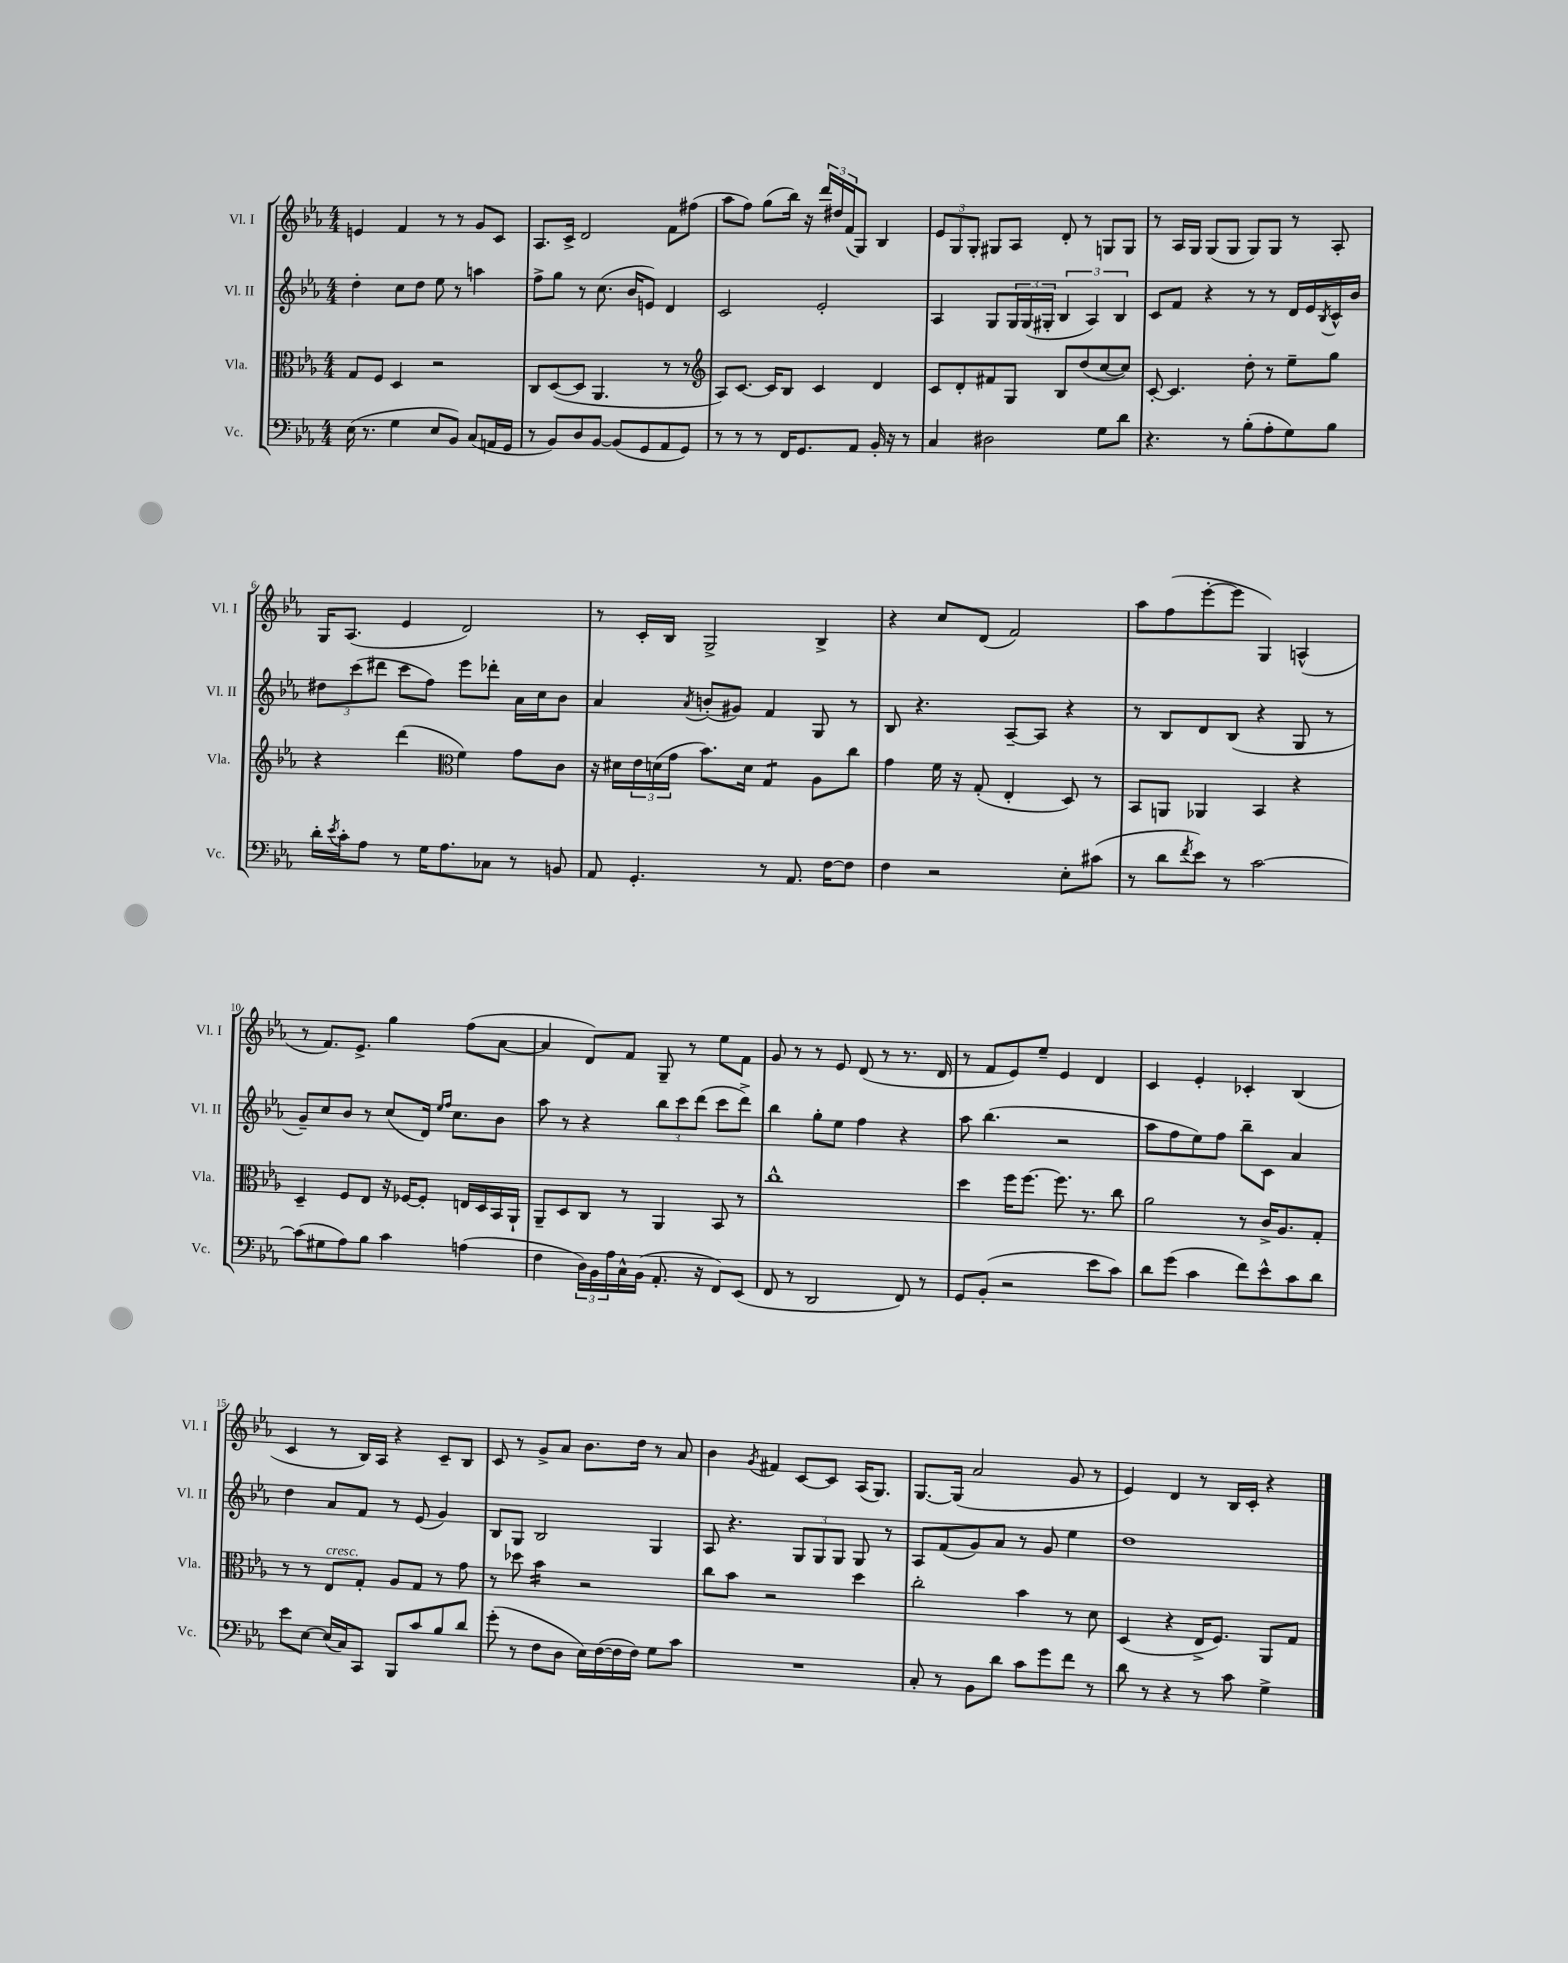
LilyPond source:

<<
\new StaffGroup <<
\new Staff = "s0" \with { instrumentName = "Vl. I" shortInstrumentName = "Vl. I" } {
    \clef treble \key ees \major \numericTimeSignature \time 4/4
    e'4 f'4 r8 r8 g'8 c'8 |
    aes8. c'16-> d'2 f'8 fis''8( |
    aes''8 f''8) g''8( bes''16) r16 \tuplet 3/2 { d'''16 dis''16 f'16( } g8) bes4 |
    \tuplet 3/2 { ees'8 g8 g8-. } gis8 aes8 d'8-. r8 g8 g8 |
    r8 aes16 g16 g8( g8 g8) g8 r8 aes8-. |
    g16 aes8.( ees'4 d'2) |
    r8 c'16-. bes16 g2-> bes4-> |
    r4 c''8 d'8( f'2) |
    aes''8 f''8( ees'''8~-. ees'''8 g4) a4-^( |
    r8 f'8.) ees'8.-> g''4 f''8( aes'8~ |
    aes'4 d'8) f'8 g8-- r8 ees''8 f'8 |
    g'8 r8 r8 ees'8 d'8( r8 r8. d'16 |
    r8 f'8 ees'8) ees''8-- ees'4 d'4 |
    c'4 ees'4-. ces'4-. bes4( |
    c'4 r8 bes16) aes16 r4 c'8-- bes8 |
    c'8 r8 g'8-> aes'8 bes'8. d''16 r8 aes'8 |
    bes'4 \acciaccatura { g'8 } fis'4 c'8~ c'8 aes16( g8.) |
    g8.~ g16( aes'2 g'8 r8 |
    ees'4) d'4 r8 bes16 c'16-. r4 \bar "|." |
}
\new Staff = "s1" \with { instrumentName = "Vl. II" shortInstrumentName = "Vl. II" } {
    \clef treble \key ees \major \numericTimeSignature \time 4/4
    d''4-. c''8 d''8 ees''8 r8 a''4 |
    f''8-> g''8 r8 c''8.( bes'16 e'8) d'4 |
    c'2 ees'2-. |
    aes4 g8 \tuplet 3/2 { g16 g16( gis16-. } \tuplet 3/2 { bes4 aes4) bes4 } |
    c'8 f'8 r4 r8 r8 d'16 ees'16 \acciaccatura { bes8 } c'16-^ bes'16 |
    \tuplet 3/2 { dis''8 c'''8( dis'''8 } c'''8 f''8) ees'''8 des'''8-. aes'16 c''16 bes'8 |
    aes'4 \acciaccatura { aes'8 } b'8-.( gis'8) f'4 g8 r8 |
    bes8 r4. aes8~-- aes8 r4 |
    r8 bes8 d'8 bes8( r4 g8 r8 |
    g'8--) c''8 bes'8 r8 c''8( d'16) \grace { ees''16 f''16 } c''8. bes'8 |
    aes''8 r8 r4 \tuplet 3/2 { bes''8 c'''8 d'''8( } c'''8 d'''8->) |
    bes''4 g''8-. ees''8 f''4 r4 |
    aes''8 bes''4.( r2 |
    aes''8 f''8 ees''8) f''8 bes''8-- c'8 aes'4 |
    d''4 aes'8 f'8 r8 ees'8( g'4) |
    bes8 g8 bes2 g4 |
    aes8 r4. \tuplet 3/2 { g8 g8 g8 } g8 r8 |
    aes8 f'8( g'8) aes'8 r8 g'8 ees''4 |
    d''1 \bar "|." |
}
\new Staff = "s2" \with { instrumentName = "Vla." shortInstrumentName = "Vla." } {
    \clef alto \key ees \major \numericTimeSignature \time 4/4
    g8 f8 d4 r2 |
    c8 d8~( d8 aes,4. r8 r8 |
    \clef treble aes8) c'8.~ c'16 bes8 c'4 d'4 |
    c'8 d'8-. fis'8 g8 bes8 d''8( c''8~ c''8) |
    c'8~-. c'4. d''8-. r8 ees''8-- g''8 |
    r4 d'''4( \clef alto f'4) g'8 c'8 |
    r16 dis'16 \tuplet 3/2 { ees'16 d'16( g'16 } bes'8.) d'16 g4:8 aes8 c''8 |
    g'4 f'16 r16 g8-.( ees4-. d8) r8 |
    bes,8 a,8 aes,4 bes,4 r4 |
    d4-- f8 ees8 r16 fes16~ fes8-. e16 d16 bes,16 aes,16-! |
    aes,8-- d8 c8 r8 aes,4 bes,8 r8 |
    c''1-^ |
    d''4 f''16 f''8.~ f''8. r8. c''8 |
    aes'2 r8 c'16-> aes8. g8-. |
    r8 r8 ees8^\markup { \italic "cresc." } g8-. aes8 g8 r8 g'8 |
    r8 des''8 bes'4:16 r2 |
    c''8 bes'8 r2 d''4 |
    c''2-. bes'4 r8 d'8 |
    d4( r4 ees16-> f8.) aes,8 g8 \bar "|." |
}
\new Staff = "s3" \with { instrumentName = "Vc." shortInstrumentName = "Vc." } {
    \clef bass \key ees \major \numericTimeSignature \time 4/4
    ees16( r8. g4 ees8 bes,8) c8( a,16 g,16 |
    r8 bes,8) d8 bes,8~ bes,8( g,8 aes,8 g,8) |
    r8 r8 r8 f,16 g,8. aes,8 bes,16-. r16 r8 |
    c4 dis2 g8 d'8 |
    r4. r8 bes8-.( aes8-. g8) bes8 |
    d'16-. \acciaccatura { ees'8 } c'16-. aes8 r8 g16 aes8. ces8 r8 b,8 |
    aes,8 g,4.-. r8 aes,8. f16~ f8 |
    f4 r2 ees8-. cis'8( |
    r8 d'8 \acciaccatura { f'8 } ees'8) r8 c'2~ |
    c'8( gis8 aes8) bes8 c'4 a4( |
    f4 \tuplet 3/2 { d16) bes,16 aes16 } c16-^ bes,16( aes,8.-. r16 f,8) ees,8( |
    f,8 r8 d,2 f,8) r8 |
    g,8 bes,8-.( r2 ees'8 c'8) |
    d'8 g'8( c'4 f'8) ees'8-^ c'8 d'8 |
    ees'8 ees8~ ees16( c16) c,8 bes,,8 c'8 bes8 d'8 |
    g'8-.( r8 f8 d8 ees16) f16~( f16 f16) g8 c'8 |
    R1 |
    c8-. r8 bes,8 d'8 c'8 g'8 f'8 r8 |
    d'8 r8 r4 r8 c'8 g4-> \bar "|." |
}
>>
>>
